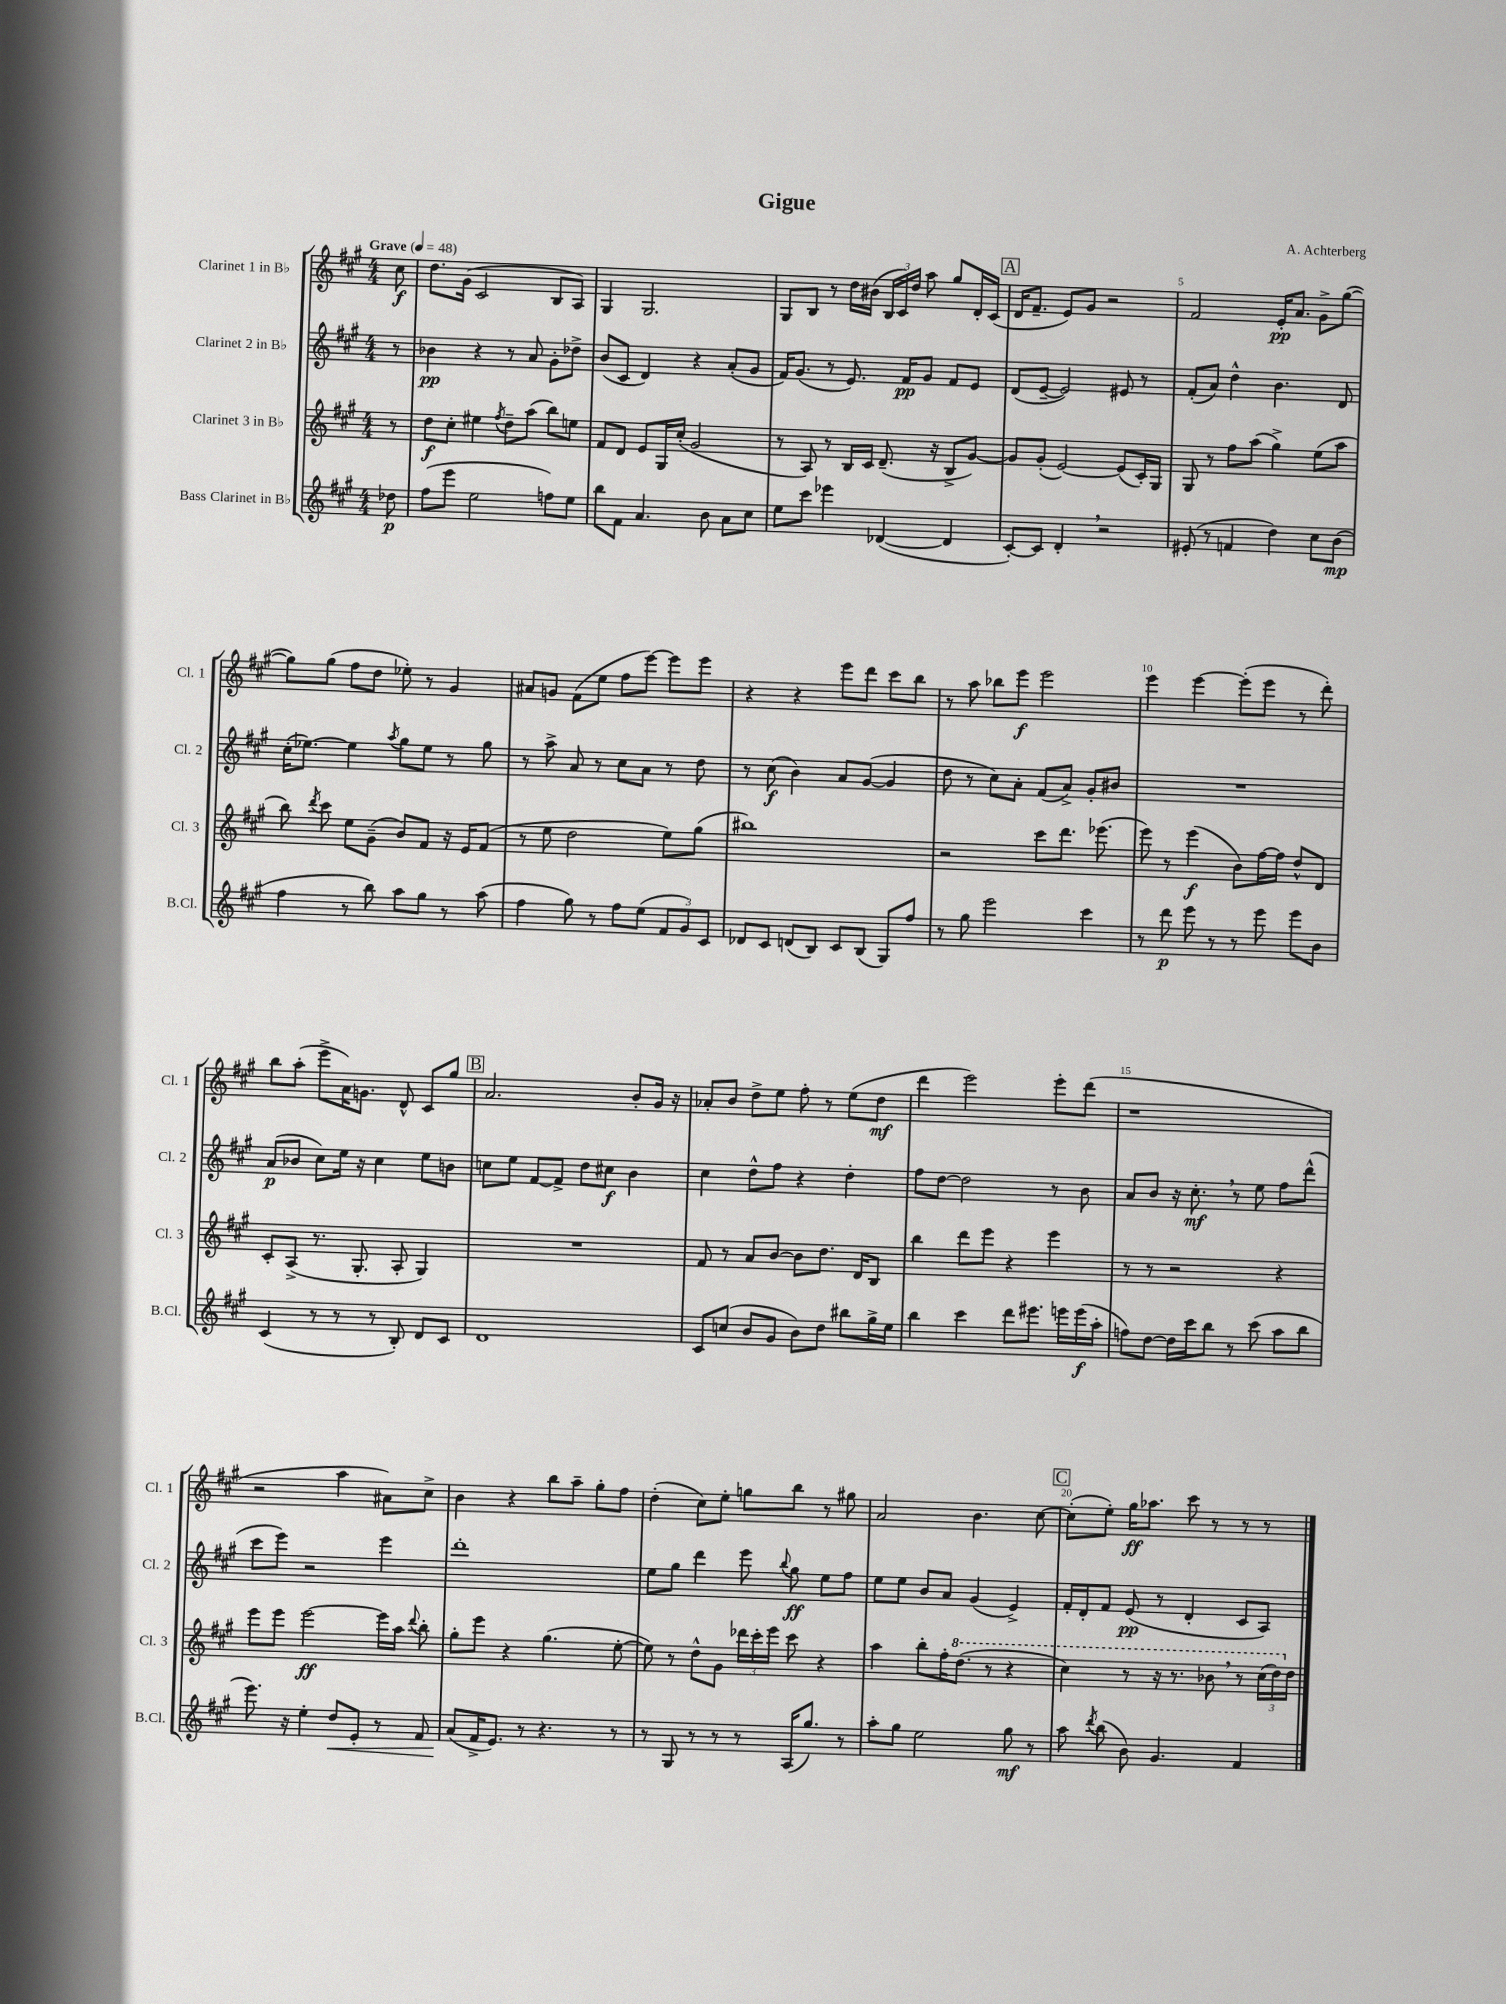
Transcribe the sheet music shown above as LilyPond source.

\header { title = "Gigue" composer = "A. Achterberg" }
<<
\new StaffGroup <<
\new Staff = "s0" \with { instrumentName = "Clarinet 1 in Bb" shortInstrumentName = "Cl. 1" } {
    \clef treble \key a \major \numericTimeSignature \time 4/4 \partial 8 \tempo "Grave" 4 = 48
    \autoBeamOff cis''8\f |
    d''8.[ gis'16]( cis'2 b8[ a8]) |
    gis4 gis2. |
    gis8[ b8] r8 d''16[ bis'16]( \tuplet 3/2 { b16[ cis'16) d''16] } a''8 gis''8[ d'16-. cis'16]( |
    \mark \markup { \box "A" } d'16[ fis'8.]-- e'8[) gis'8] r2 |
    fis'2 e'16[-.\pp a'8.] gis'8[-> gis''8]~( |
    gis''8[) gis''8]( fis''8[ d''8] ees''8-.) r8 gis'4 |
    ais'8[ g'8] fis'8[( e''8] fis''8[ e'''8]~) e'''8[ e'''8] |
    r4 r4 e'''8[ d'''8] cis'''8[ b''8] |
    r8 a''8 bes''8[ e'''8]\f e'''2 |
    e'''4 e'''4~ e'''8[-.( e'''8] r8 d'''8-.) |
    b''8[ a''8]-.( e'''8[-> a'16) g'8.] d'8-^ cis'8[ gis''8] |
    \mark \markup { \box "B" } a'2. b'8[-. gis'16] r16 |
    aes'8[-. b'8] d''8[-> e''8] fis''8-. r8 e''8[( d''8]\mf |
    d'''4 e'''2) e'''8[-. d'''8]( |
    r1 |
    r2 a''4 ais'8[) cis''8]-> |
    b'4 r4 b''8[ a''8]-- gis''8[-. fis''8] |
    d''4-.( cis''8[) e''8]-. g''8[ b''8] r8 gis''8 |
    a'2 b'4. cis''8~ |
    \mark \markup { \box "C" } cis''8[-.( e''8]-.) gis''16[\ff aes''8.] cis'''8 r8 r8 r8 \bar "|." |
}
\new Staff = "s1" \with { instrumentName = "Clarinet 2 in Bb" shortInstrumentName = "Cl. 2" } {
    \clef treble \key a \major \numericTimeSignature \time 4/4 \partial 8
    \autoBeamOff r8 |
    bes'4\pp r4 r8 a'8 gis'8[-. des''8]-> |
    b'8[( cis'8] d'4) r4 a'8[-.( gis'8] |
    fis'16[) gis'8.]( r8 e'8.) fis'16[\pp gis'8] fis'8[ e'8] |
    \mark \markup { \box "A" } d'8[( e'8]~-- e'2) eis'8 r8 |
    fis'8[-.( a'8]) d''4-^ b'4. d'8 |
    cis''16[-.( ees''8.]~) ees''4 \acciaccatura { a''8 } gis''8[ ees''8] r8 gis''8 |
    r8 a''8-> a'8 r8 cis''8[ a'8] r8 d''8 |
    r8 cis''8\f( b'4) a'8[ gis'8]~( gis'4 |
    d''8 r8 cis''8[) a'8]-. fis'8[( a'8]->) gis'8[-. bis'8] |
    R1 |
    a'8[\p( bes'8] cis''8[) e''16] r16 cis''4 e''8[ b'8] |
    \mark \markup { \box "B" } c''8[ e''8] fis'8[~ fis'8]-> d''8[ cis''8]\f b'4 |
    cis''4 d''8[-^ fis''8] r4 d''4-. |
    fis''8[ d''8]~ d''2 r8 b'8 |
    a'8[ b'8] r16 cis''8.-.\mf \breathe r8 e''8 fis''8[ d'''8]-^( |
    cis'''8[ e'''8]) r2 e'''4 |
    d'''1-. |
    e''8[ gis''8] d'''4 e'''8 \appoggiatura { b''8 } gis''8\ff e''8[ fis''8] |
    e''8[ e''8] b'8[ a'8] gis'4( e'4->) |
    \mark \markup { \box "C" } fis'16[-. d'16-. fis'8] e'8\pp( r8 d'4-. cis'8[ a8]) \bar "|." |
}
\new Staff = "s2" \with { instrumentName = "Clarinet 3 in Bb" shortInstrumentName = "Cl. 3" } {
    \clef treble \key a \major \numericTimeSignature \time 4/4 \partial 8
    \autoBeamOff r8 |
    d''8[\f cis''8]-. eis''4 \acciaccatura { fis''8 } d''8[-- a''8]( b''8[) e''8] |
    fis'8[ d'8] e'8[ gis16 cis''16]-.( gis'2 |
    r8 a8) r8 b16[ cis'16] d'8.--( r16 b8[-> gis'8]~) |
    \mark \markup { \box "A" } gis'8[ gis'8]-.( e'2~) e'8[( cis'16-.) gis16] |
    gis8 r8 fis''8[ a''8]( gis''4->) e''8[( a''8] |
    b''8) \acciaccatura { d'''8 } cis'''8 e''8[ gis'8]--( b'8[) fis'8] r16 e'16[ fis'8]( |
    r8 e''8 d''2 e''8[) gis''8]( |
    bis''1) |
    r2 cis'''8[ d'''8.] ees'''8.( |
    e'''8) r8 e'''4\f( b'8[) fis''16~ fis''16] d''8[-^ d'8] |
    cis'8[-. a8]->( r8. gis8.-. a8-. gis4) |
    \mark \markup { \box "B" } R1 |
    fis'8 r8 a'8[ b'8]~ b'8[ d''8.] d'16[ b8] |
    b''4 d'''8[ e'''8] r4 e'''4 |
    r8 r8 r2 r4 |
    e'''8[ e'''8] e'''2~\ff e'''16[ a''16] \appoggiatura { d'''8 } b''8-. |
    gis''8[-. e'''8] r4 gis''4.( e''8~-. |
    e''8) r8 d''8[-^ gis'8] \tuplet 3/2 { des'''16[ cis'''16-. e'''16] } cis'''8 r4 |
    a''4 b''8[-. fis''16-. \ottava #1 d'''8.]( r8 r4 |
    \mark \markup { \box "C" } cis'''4) r8 r16 r8. bes''8 \breathe r8 \tuplet 3/2 { cis'''16[( d'''16) \ottava #0 d''16] } \bar "|." |
}
\new Staff = "s3" \with { instrumentName = "Bass Clarinet in Bb" shortInstrumentName = "B.Cl." } {
    \clef treble \key a \major \numericTimeSignature \time 4/4 \partial 8
    \autoBeamOff des''8\p |
    fis''8[( e'''8] e''2 f''8[) e''8] |
    b''8[ fis'8] a'4. b'8 a'8[ cis''8] |
    e''8[ cis'''8] ees'''4 des'4~( des'4 |
    \mark \markup { \box "A" } cis'8[~-.) cis'8] d'4-. \breathe r2 |
    eis'8-.( r8 f'4 d''4) cis''8[ b'8]\mp( |
    fis''4 r8 b''8) a''8[ gis''8] r8 a''8( |
    fis''4 gis''8) r8 fis''8[ e''8]( \tuplet 3/2 { fis'8[ gis'8) cis'8] } |
    des'8[ cis'8] d'8[( b8]) cis'8[ b8]( gis8[) fis''8] |
    r8 gis''8 e'''2 cis'''4 |
    r8 d'''8\p e'''8 r8 r8 e'''8 e'''8[ b'8] |
    cis'4( r8 r8 r8 b8-.) d'8[ cis'8] |
    \mark \markup { \box "B" } d'1 |
    cis'8[ c''8]( b'8[ gis'8] b'8[) d''8] bis''8[ gis''16-> e''16] |
    b''4 cis'''4 d'''8[ eis'''8.] e'''16[ e'''16\f( a''16]-. |
    f''8[) d''8]~ d''16[ cis'''16 b''8] r8 cis'''8( a''8[ b''8] |
    e'''8.) r16 e''4-. d''8[\< e'8]-. r8 fis'8 |
    a'8[\!( fis'16-> e'8.]) r8 r4. r8 |
    r8 gis8 r8 r8 r8 a16[( gis''8.]) r8 |
    a''8[-. gis''8] e''2 gis''8\mf r8 |
    \mark \markup { \box "C" } a''8 \acciaccatura { d'''8 } b''8( b'8) gis'4. fis'4 \bar "|." |
}
>>
>>
\layout { \context { \Score \override BarNumber.break-visibility = ##(#f #t #t) barNumberVisibility = #(every-nth-bar-number-visible 5) } }
